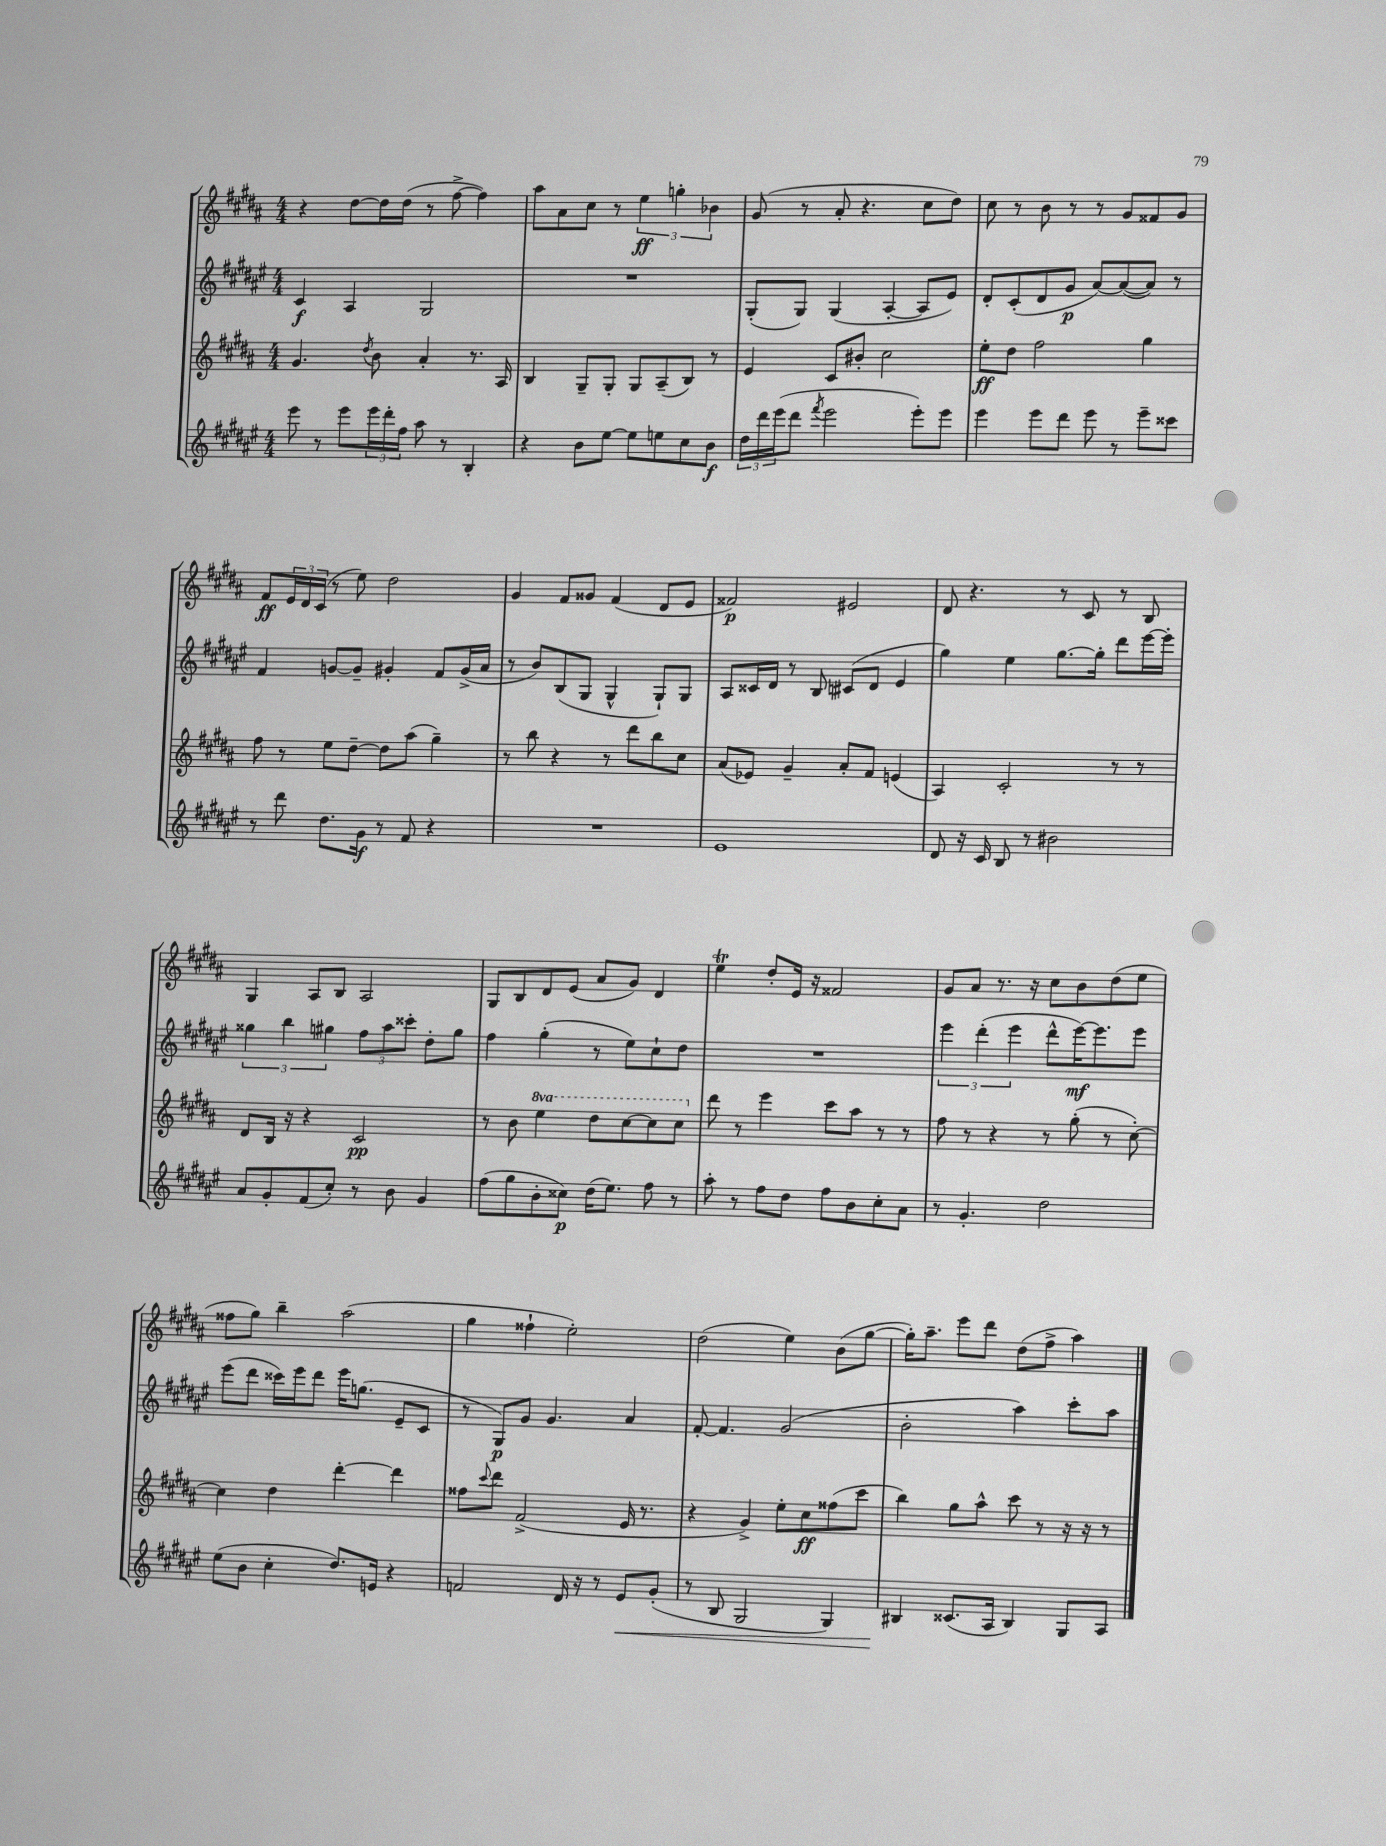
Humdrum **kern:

**kern	**kern	**kern	**kern
*staff4	*staff3	*staff2	*staff1
*clefG2	*clefG2	*clefG2	*clefG2
*k[f#c#g#d#a#e#]	*k[f#c#g#d#a#]	*k[f#c#g#d#a#e#]	*k[f#c#g#d#a#]
*M4/4	*M4/4	*M4/4	*M4/4
8eee#	4.g#	4c#	4r
8r	.	.	.
8eee#	.	4A#	[8dd#
.	8qdd#	.	.
24eee#	8b	.	16dd#]
24ddd#'	.	.	.
.	.	.	(16dd#
24ff#	.	.	.
8aa#	4a#'	2G#	8r
8r	.	.	[8ff#^
4B'	8.r	.	4ff#])
.	16A#	.	.
=	=	=	=
4r	4B	1r	8aa#
.	.	.	8a#
8b	8G#~	.	8cc#
[8ee#	8G#'	.	8r
8ee#]	8G#	.	6ee
8ee	(8A#~	.	.
.	.	.	6gg'
8cc#	8B)	.	.
.	.	.	6b-
8b	8r	.	.
=	=	=	=
24dd#	4e	(8G#'	(8g#
24ddd#	.	.	.
(24eee#	.	.	.
8ddd#	.	8G#)	8r
8qfff#	.	.	.
2eee#	8c#	(4G#	8a#'
.	8b#'	.	4.r
.	2cc#	[4A#'	.
8eee#')	.	8A#]	8cc#
8eee#	.	8e#)	8dd#)
=	=	=	=
4eee#	8ee'	8d#'	8cc#
.	8dd#	(8c#'	8r
8eee#	2ff#	8d#	8b
8ddd#	.	8g#	8r
8eee#	.	[8a#)	8r
8r	.	(8a#_	8g#
8eee#~	4gg#	8a#])	8f##
8ccc##	.	8r	8g#
=	=	=	=
8r	8ff#	4f#	8f#
8ddd#	8r	.	24e
.	.	.	24d#
.	.	.	(24c#
8.dd#	8ee	[8g	8r
.	[8dd#~	8g~]	8ee)
16g#	.	.	.
8r	8dd#]	4g#'	2dd#
8f#	(8aa#	.	.
4r	4gg#~)	8f#	.
.	.	(16g#^	.
.	.	16a#	.
=	=	=	=
1r	8r	8r	4g#
.	8bb	8b)	.
.	4r	(8B	8f#
.	.	8G#	8g##
.	8r	4G#^^	(4f#
.	8ddd#	.	.
.	8bb	8G#`)	8d#
.	8cc#	8G#	8e
=	=	=	=
1e#	(8a#	8A#	2f##)
.	8e-)	16c##	.
.	.	16d#	.
.	4g#~	8r	.
.	.	8B	.
.	8a#'	(8c#	2e#
.	8f#	8d#	.
.	(4e	4e#	.
=	=	=	=
8d#	4A#)	4gg#)	8d#
16r	.	.	4.r
16c#	.	.	.
8B	2c#'	4ee#	.
8r	.	.	.
2b#	.	[8.gg#	8r
.	.	.	8c#
.	.	16gg#']	.
.	8r	8ddd#	8r
.	8r	[16eee#	8B
.	.	16eee#']	.
=	=	=	=
8a#	8d#	6gg##	4G#
8g#'	16B	.	.
.	.	6bb	.
.	16r	.	.
(8f#	4r	.	8A#
.	.	6gg#	.
8cc#')	.	.	8B
8r	2c#	12ff#	2A#
.	.	12aa#	.
8b	.	.	.
.	.	12ccc##'	.
4g#	.	8dd#'	.
.	.	8gg#	.
=	=	=	=
(8ff#	8r	4ff#	8G#
8gg#	8b	.	8B
8b'	4eee	(4gg#'	8d#
8cc##)	.	.	(8e
(16dd#	8ddd#	8r	8a#
8.ee#)	.	.	.
.	[8ccc#	8ee#)	8g#)
8ff#	8ccc#]	8cc#`	4d#
8r	8ccc#	8dd#	.
=	=	=	=
8aa#'	8ddd#	1r	4ee
8r	8r	.	.
8ff#	4eee	.	8dd#'
8dd#	.	.	16e
.	.	.	16r
8ff#	8ccc#	.	2f##
8b	8aa#	.	.
8cc#'	8r	.	.
8a#	8r	.	.
=	=	=	=
8r	8ff#	6eee#	8g#
4.g#'	8r	.	8a#
.	.	(6ddd#'	.
.	4r	.	8.r
.	.	6eee#	.
.	.	.	16r
2dd#	8r	8ddd#^^	8cc#
.	(8gg#'	[16eee#)	8b
.	.	8.eee#]	.
.	8r	.	(8dd#
.	[8cc#')	8eee#	8ee
=	=	=	=
(8ee#	4cc#]	(8eee#	8ff##
8b	.	8ddd#	8gg#)
4cc#'	4dd#	16ccc##)	4bb~
.	.	16eee#	.
.	.	8ddd#	.
8.dd#)	[4ddd#'	16eee#	(2aa#
.	.	(8.gg	.
16e	.	.	.
4r	4ddd#]	8e#~	.
.	.	8c#	.
=	=	=	=
2f	8ff##	8r	4gg#
.	8qqccc#	.	.
.	8ddd#	8G#)	.
.	(2f#^	8g#	4ff##`
.	.	4.g#	.
16d#	.	.	2ee')
16r	.	.	.
8r	.	.	.
8e#	16e	4a#	.
.	8.r	.	.
(8g#'	.	.	.
=	=	=	=
8r	4r	[8f#'	(2dd#
8B	.	4.f#]	.
2G#	4g#^)	.	.
.	8ee'	(2g#	4ee)
.	8cc#	.	.
4G#)	(8ff##	.	(8b
.	8ccc#	.	[8gg#
=	=	=	=
4B#	4bb)	2b'	16gg#'])
.	.	.	8.aa#~
(8.c##	8gg#	.	8eee
.	8aa#^^	.	8ddd#
16A#	.	.	.
4B#)	8ccc#	4aa#)	(8dd#
.	8r	.	8ff#^
8G#	16r	8ccc#'	4aa#)
.	16r	.	.
8A#	8r	8aa#	.
==	==	==	==
*-	*-	*-	*-
